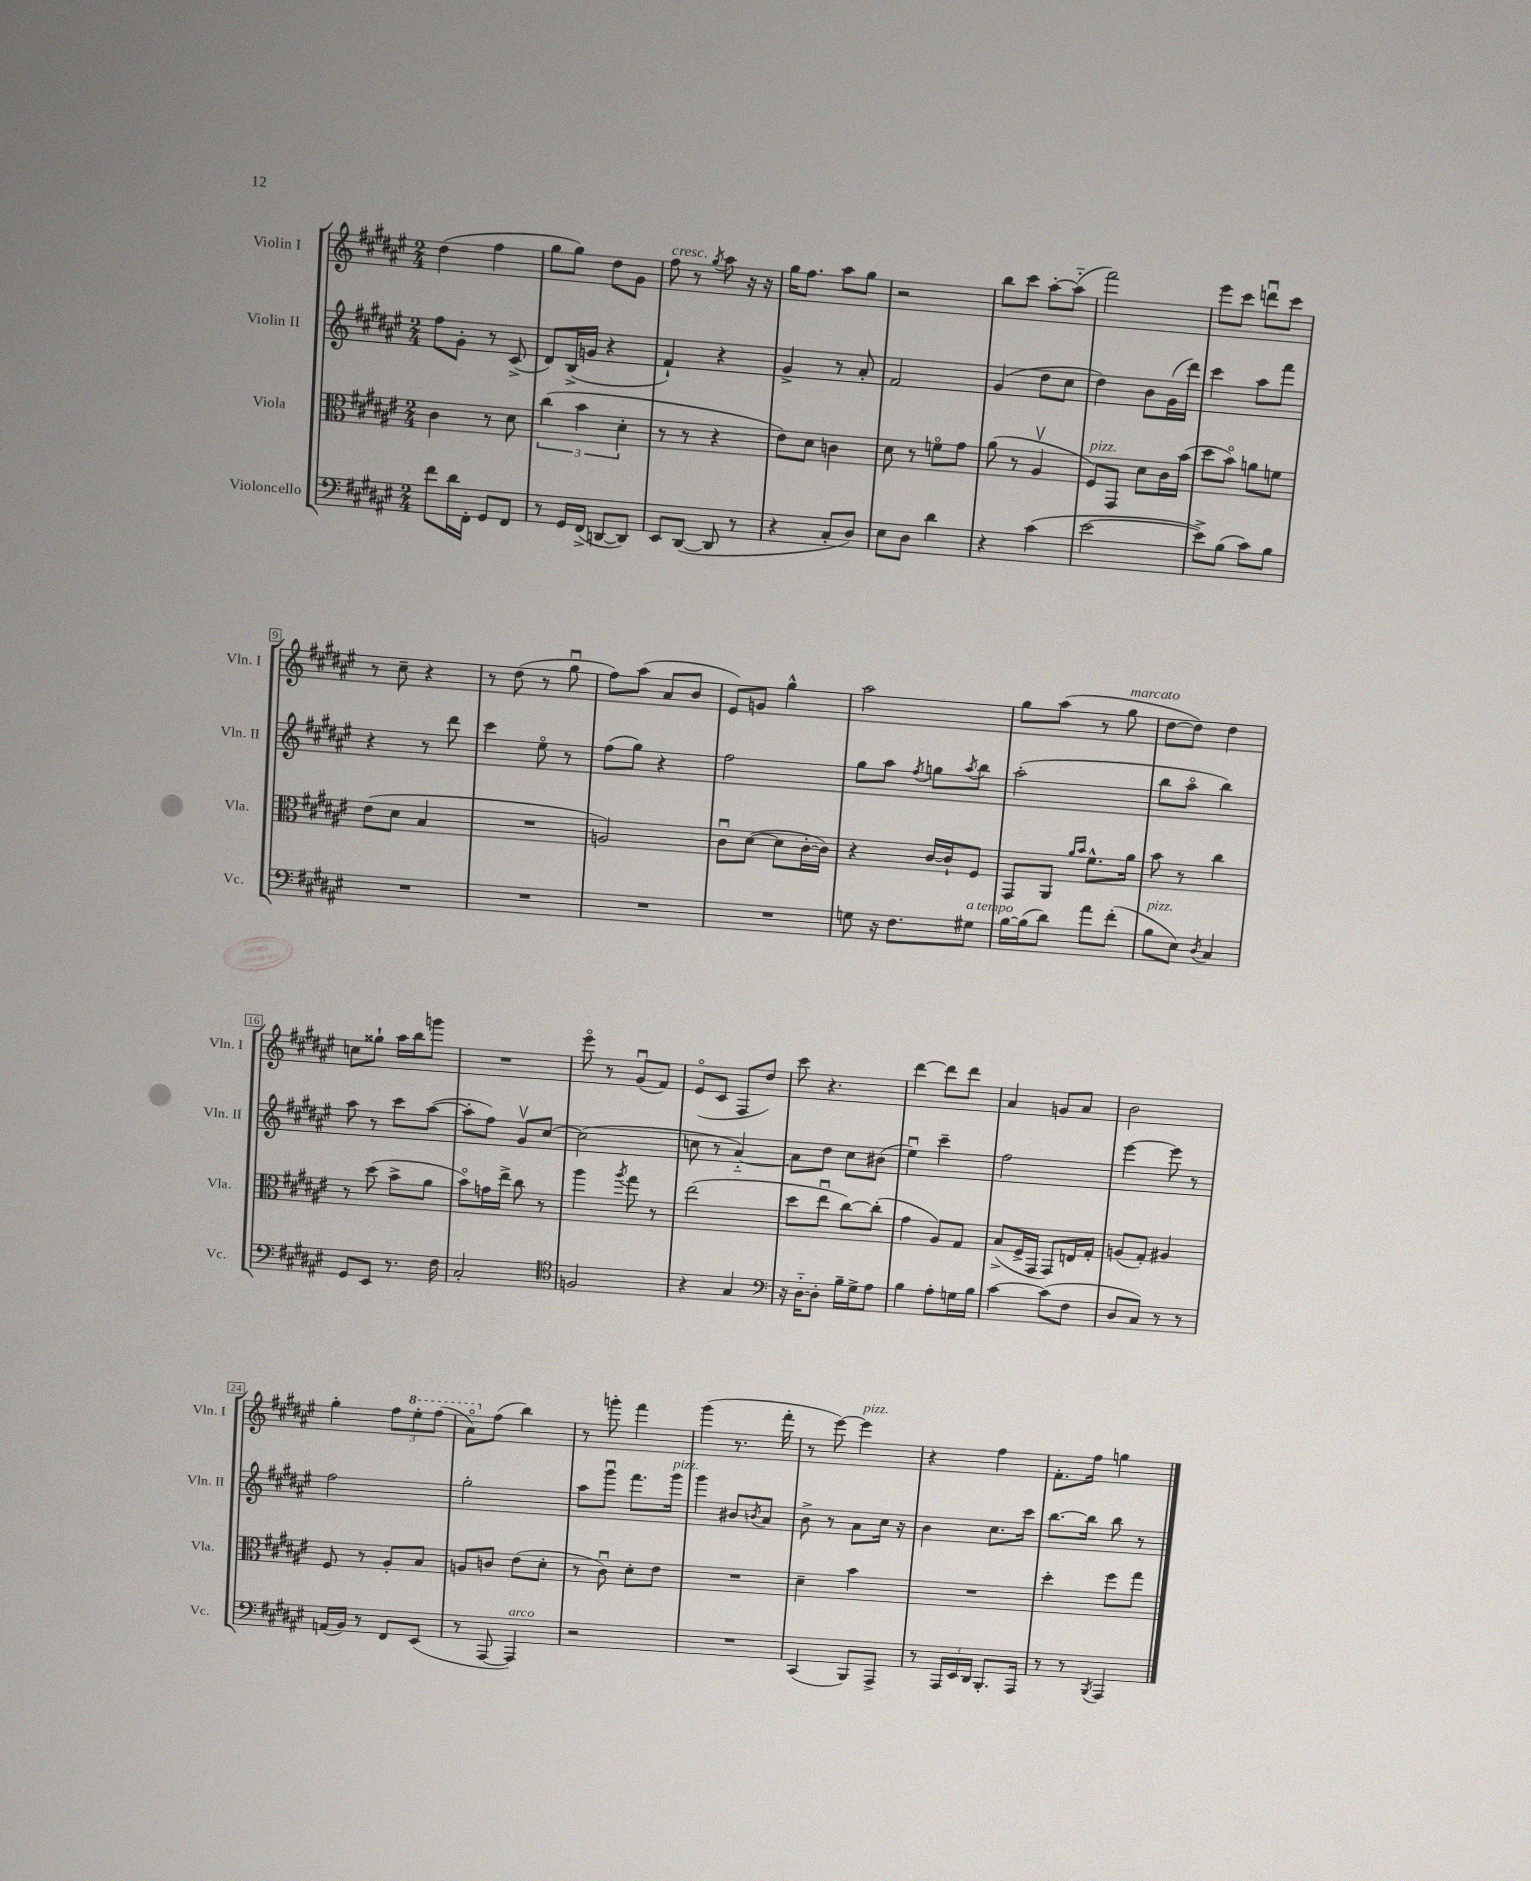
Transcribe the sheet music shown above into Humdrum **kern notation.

**kern	**kern	**kern	**kern
*part4	*part3	*part2	*part1
*staff4	*staff3	*staff2	*staff1
*I"Violoncello	*I"Viola	*I"Violin II	*I"Violin I
*I'Vc.	*I'Vla.	*I'Vln. II	*I'Vln. I
*clefF4	*clefC3	*clefG2	*clefG2
*k[f#c#g#d#a#e#]	*k[f#c#g#d#a#e#]	*k[f#c#g#d#a#e#]	*k[f#c#g#d#a#e#]
*M2/4	*M2/4	*M2/4	*M2/4
=1	=1	=1	=1
8f#\L	4c#\	8ff#\L	(4dd#\
16d#\L	.	8g#'\J	.
16FF#'\JJ	.	.	.
8GG#/L	8r	8r	4ff#\
8FF#/J	8d#\	(8c#^/	.
=2	=2	=2	=2
8r	(6cc#\	8d#/L)	8gg#\L
16GG#/LL	.	(16B^/L	8gg#\J)
.	6b\	.	.
(16FF#^/JJ	.	16gn/JJ	.
[8DDn/L	.	4r	8dd#\L
.	6d#'\	.	.
8DD/J])	.	.	8g#\J
=3	=3	=3	=3
!	!	!	!LO:TX:a:i:t=cresc.
8EE#/L	8r	4f#`/)	8ff#\
([8DD#/J	8r	.	8r
.	.	.	8qgg#/
8DD#/]	4r	4r	8aa#\
8r	.	.	16r
.	.	.	16r
=4	=4	=4	=4
4r	8e#\L)	4g#^/	16gg#\KL
.	.	.	8.ff#\J
.	8d#\J	.	.
8C#'/L	4cn\	8r	8aa#\L
8D#/J)	.	8a#'/	8gg#\J
=5	=5	=5	=5
8E#\L	8d#\	2f#/	2r
8D#\J	8r	.	.
4d#\	8fn\L	.	.
.	8g#\J	.	.
=6	=6	=6	=6
4r	(8a#\	(4g#/	8bb\L
.	8r	.	8ccc#\J
(4c#\	4A#v/	8dd#\L	[8aa#'\L
.	.	8cc#\J	(8aa#\J]
=7	=7	=7	=7
!	!LO:TX:a:i:t=pizz.	!	!
[2e#\	8F#/L)	4dd#\)	2fff#\)
.	8GG#/J	.	.
.	8d#\L	8b\L	.
.	16c#\L	(16g#\L	.
.	(16b\JJ	16ddd#\JJ)	.
=8	=8	=8	=8
8e#^\L])	8dd#\L	4ccc#\	8eee#\L
(8B\J	8b\J)	.	8ccc#\J
8c#\L)	8an\L	8aa#\L	8dddnu\L
8B\J	8fn\J	8fff#\J	8ccc#\J
!!LO:LB:g=z
=9	=9	=9	=9
2r	(8e#\L	4r	8r
.	8d#\J	.	8cc#~\
.	4B/	8r	4r
.	.	8ddd#\	.
=10	=10	=10	=10
2r	2r	4ccc#\	8r
.	.	.	(8dd#\
.	.	8ee#\	8r
.	.	8r	8gg#u\
=11	=11	=11	=11
2r	2An/)	(8ff#\L	8ff#\L)
.	.	8gg#\J)	(8aa#\J
.	.	4r	8a#/L
.	.	.	8b/J
=12	=12	=12	=12
2r	8c#u\L	2ff#\	8e#/L)
.	([8d#\J	.	8gn/J
.	8d#\L]	.	4gg#^^\
.	[16c#'\L	.	.
.	16c#\JJ])	.	.
=13	=13	=13	=13
8Gn\	4r	8gg#\L	2aa#\
16r	.	8aa#\J	.
8.F#\L	.	.	.
.	.	8qff#/	.
.	[16c#/LL	8ggn\L	.
.	16c#`/J]	.	.
.	.	8qaa#/	.
!LO:TX:a:i:t=a tempo	!	!	!
8G#X\J	8F#/J	8bb\J	.
=14	=14	=14	=14
[16B\LL	8GG#/L	(2aa#'\	8gg#\L
(16B\J]	.	.	.
8d#\J)	8AA#/J	.	(8aa#\J
.	16qqa#/LL	.	.
.	16qqb/JJ	.	.
8a#\L	8.f#^^\L	.	8r
!	!	!	!LO:TX:a:i:t=marcato
(8f#'\J	.	.	8gg#\
.	16a#\Jk	.	.
=15	=15	=15	=15
!LO:TX:a:i:t=pizz.	!	!	!
8B\L	8b\	8bb\L	[8dd#\L
8E#\J)	8r	8aa#\J	8dd#\J])
8qD#/	.	.	.
4C#/	4cc#\	4bb\)	4dd#\
!!LO:LB:g=z
=16	=16	=16	=16
8GG#/L	8r	8aa#\	8ccn\L
8EE#/J	(8dd#\	8r	8gg##X`\J
8.r	8b^\L	8ccc#\L	16aa#\LL
.	.	.	16bb\J
.	8a#\J	([8aa#\J	8gggn\J
16F#\	.	.	.
=17	=17	=17	=17
2C#'/	8b\L)	8aa#'\L]	2r
.	16gn\L	8ff#\J)	.
.	16ee#^\JJ	.	.
.	8cc#\	8g#v/L	.
.	8r	[8cc#/J	.
=18	=18	=18	=18
*clefC4	*	*	*
2Fn/	4aa#\	(2cc#\]	8eee#\
.	.	.	8r
.	8qaa#/	.	.
.	8gg#\	.	(8g#u/L
.	8r	.	8f#/J)
=19	=19	=19	=19
4r	(2ee#\	8ccn\	(8e#/L
.	.	8r	8c#/J
4G#/	.	[4a#/)	8F#/L
.	.	.	8dd#/J)
=20	=20	=20	=20
*clefF4	*	*	*
16r	8dd#\L	8a#\L]	8ccc#\
[16D#\KL	.	.	.
8D#'\J]	8ee#u\J	8dd#\J	4.r
16B~\LL	[8cc#\L)	8cc#\L	.
16G#^\J	.	.	.
8A#\J	(8cc#'\J]	(8b#X\J	.
=21	=21	=21	=21
4B\	4g#\	4ee#u\)	[4ddd#\
8A#'\L	8A#/L)	4ccc#~\	8ddd#\L]
16Gn\L	8G#/J	.	8ddd#\J
16B\JJ	.	.	.
=22	=22	=22	=22
[4c#\	(8B^/L	2ff#\	4a#/
.	16F#^/L	.	.
.	16GG#/JJ	.	.
(8c#\L]	8GG#/L)	.	8gn/L
8F#\J	16En/L	.	8a#/J
.	16G#'/JJ	.	.
=23	=23	=23	=23
8D#/L	(8An/L	[4eee#\	2b\
8C#/J)	8G#'/J)	.	.
8r	4A#X/	8eee#\]	.
8r	.	8r	.
!!LO:LB:g=z
=24	=24	=24	=24
(16AAn/LL	8F#/	2ff#\	4gg#'\
16BB/JJ)	.	.	.
8r	8r	.	.
8FF#/L	8A#'/L	.	12ff#\L
*	*	*	*8va
.	.	.	12eee#'\
(8EE#/J	8B/J	.	.
.	.	.	(12fff#\J
=25	=25	=25	=25
8r	8An/L	2gg#'\	8aa#\L)
*	*	*	*X8va
[8AAA#/	8cn/J	.	(8ff#\J
!LO:TX:a:i:t=arco	!	!	!
4AAA#/])	(8e#\L	.	4bb\)
.	8d#'\J	.	.
=26	=26	=26	=26
2r	8r	8aa#\L	8r
.	8c#u\)	8ggg#u\J	8gggn'\
.	8d#'\L	8.fff#\L	4fff#\
.	8e#\J	.	.
!	!	!LO:TX:a:i:t=pizz.	!
.	.	16ggg#\Jk	.
=27	=27	=27	=27
2r	2r	4ggg#\	(4ggg#\
.	.	8b#X/L	8.r
.	.	8qbn/	.
.	.	8a#/J	.
.	.	.	16fff#'\
=28	=28	=28	=28
(4CC#/	4d#~\	8b^\	8r
.	.	8r	[8eee#\)
!	!	!	!LO:TX:a:i:t=pizz.
8BBB/L)	4b\	8a#\L	4eee#\]
8AAA#^/J	.	16cc#\Jk	.
.	.	16r	.
=29	=29	=29	=29
8r	2r	4b\	4r
24AAA#/LL	.	.	.
24EE#/	.	.	.
24DD#/JJ	.	.	.
8.BBB'/L	.	8.cc#\L	4ff#\
16AAA#/Jk	.	16ccc#\Jk	.
=30	=30	=30	=30
8r	4dd#'\	[8.bb\L	8.f#'\L
8r	.	.	.
.	.	16bb\Jk]	16ff#\Jk
8qBBB/	.	.	.
4AAA#/	8ff#\L	8bb\	4ggn\
.	8gg#\J	8r	.
==	==	==	==
*-	*-	*-	*-
